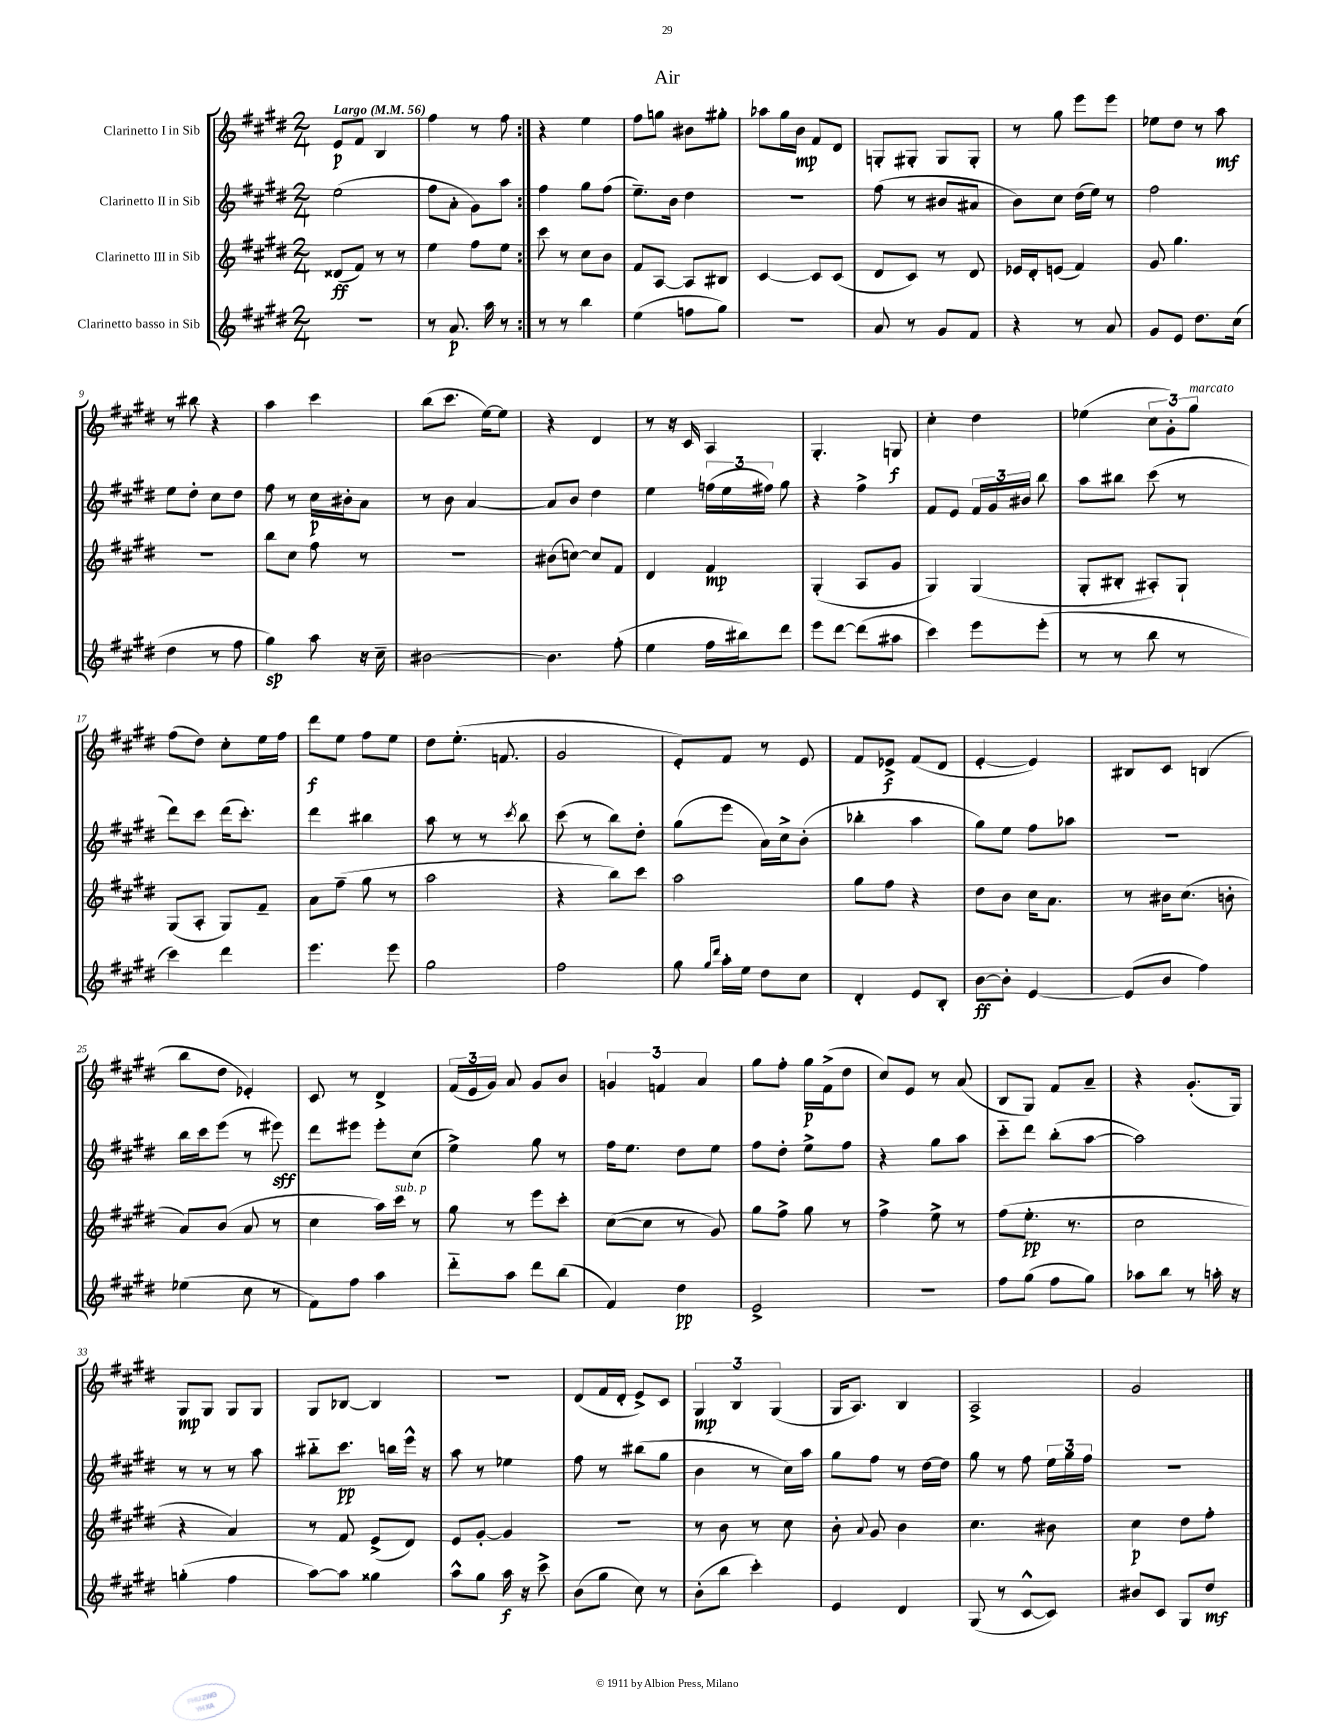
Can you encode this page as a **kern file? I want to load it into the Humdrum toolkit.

**kern	**kern	**kern	**kern
*staff4	*staff3	*staff2	*staff1
*clefG2	*clefG2	*clefG2	*clefG2
*k[f#c#g#d#]	*k[f#c#g#d#]	*k[f#c#g#d#]	*k[f#c#g#d#]
*M2/4	*M2/4	*M2/4	*M2/4
*MM56	*MM56	*MM56	*MM56
2r	(8d##/L	(2ee\	8e/L
.	8f#/J)	.	8f#/J
.	8r	.	4B/
.	8r	.	.
=	=	=	=
8r	4ee\	8ff#\L	4ff#\
8.a/	.	8a'\J	.
.	8ff#\L	8g#\L)	8r
16aa\	.	.	.
8r	8ee\J	8aa\J	8ff#\
=:|!	=:|!	=:|!	=:|!
8r	8ccc#\	4ff#\	4r
8r	8r	.	.
4bb\	8cc#\L	8gg#\L	4ee\
.	8b\J	(8ff#\J	.
=	=	=	=
(4ee\	8f#/L	8.ee~\L)	8ff#\L
.	[8A/J	.	8gg\J
.	.	16b\Jk	.
8ff\L	8A/]L	4dd#\	8b#\L
8gg#\J)	8B#/J	.	8gg#'\J
=	=	=	=
2r	[4c#/	2r	8aa-\L
.	.	.	16gg#\L
.	.	.	16b\JJ
.	8c#/]L	.	8f#/L
.	(8c#/J	.	8d#/J
=	=	=	=
8a/	8d#/L	(8ff#\	8G'/L
8r	8c#/J)	8r	8G#'/J
8g#/L	8r	8b#/L	8G#/L
8f#/J	8d#/	8a#/J	8G#'/J
=	=	=	=
4r	16e-/LL	8b\L)	8r
.	16d#'/J	.	.
.	(8e/J	8cc#\J	8gg#\
8r	4f#/)	(16dd#\LL	8eee\L
.	.	16ee\JJ)	.
8a/	.	8r	8eee\J
=	=	=	=
8g#/L	8g#/	2ff#\	8ee-\L
8e/J	4.gg#\	.	8dd#\J
8.dd#\L	.	.	8r
.	.	.	8aa\
(16cc#\Jk	.	.	.
=	=	=	=
4dd#\	2r	8ee\L	8r
.	.	8dd#'\J	8bb#\
8r	.	8cc#\L	4r
8ff#\	.	8dd#\J	.
=	=	=	=
4gg#\)	8bb\L	8ff#\	4aa\
.	8cc#\J	8r	.
8aa\	8ff#\	16cc#\LL	4ccc#\
.	.	16b#'\J	.
16r	8r	8a\J	.
16cc#~\	.	.	.
=	=	=	=
[2b#\	2r	8r	(8bb\L
.	.	8b\	8.ccc#\J
.	.	[4a/	.
.	.	.	[16ee\LK)
.	.	.	8ee\]J
=	=	=	=
4.b#\]	(8b#\L	8a/]L	4r
.	[8cc\J)	8b/J	.
.	8cc/]L	4dd#\	4d#/
(8ff#'\	8f#/J	.	.
=	=	=	=
4ee\	4d#/	4ee\	8r
.	.	.	16r
.	.	.	16c#/
16ff#\LL	4f#/	(24ff\LL	4A/
.	.	24ee\	.
16bb#\J)	.	.	.
.	.	24ff#\JJ)	.
8ddd#\J	.	8gg#\	.
=	=	=	=
8eee\L	(4G#'/	4r	4.G#'/
[8ddd#\J	.	.	.
(8ddd#\]L	8A/L	4ff#^\	.
8aa#\J	8g#/J	.	8G/
=	=	=	=
4ccc#\)	4G#/)	8f#/L	4cc#'\
.	.	8e/J	.
8eee\L	(4G#/	24f#/LL	4dd#\
.	.	24g#/	.
.	.	24b#/JJ	.
(8eee'\J	.	8bb\	.
=	=	=	=
8r	8G#'/L	8aa\L	(4ee-\
8r	8B#'/J	8bb#\J	.
8bb\	8A#'/L)	(8ccc#\	12cc#\L
.	.	.	12g#'\)
8r	8G#`/J	8r	.
.	.	.	12gg#\J
=	=	=	=
4ccc#\)	(8G#/L	8ddd#\L)	(8ff#\L
.	8A'/J	8ccc#\J	8dd#\J)
4ddd#\	8G#/L)	(16ddd#\LK	8cc#'\L
.	.	8.ccc#'\J)	.
.	8f#~/J	.	16ee\L
.	.	.	16ff#\JJ
=	=	=	=
4.eee\	8a\L	4ddd#\	8ddd#\L
.	(8ff#~\J	.	8ee\J
.	8gg#\	4bb#\	8ff#\L
8eee\	8r	.	8ee\J
=	=	=	=
2gg#\	2aa\	8aa\	8dd#\L
.	.	8r	(8.ee'\J
.	.	8r	.
.	.	.	8.f/
.	.	8qccc#/	.
.	.	8bb\	.
=	=	=	=
2ff#\	4r	(8ccc#\	2g#/
.	.	8r	.
.	8bb\L)	8bb\L)	.
.	8ccc#\J	8dd#'\J	.
=	=	=	=
8gg#\	2aa\	(8gg#\L	8e'/L)
16qqgg#/LL	.	.	.
16qqddd#/JJ	.	.	.
16aa'\LL	.	8eee\J	8f#/J
16ee\JJ	.	.	.
8dd#\L	.	16a\LL)	8r
.	.	16cc#^\J	.
8cc#\J	.	(8b'\J	8e/
=	=	=	=
4d#'/	8gg#\L	4bb-'\	8f#/L
.	8ff#\J	.	8e-^/J
8e/L	4r	4aa\	(8f#/L
8B'/J	.	.	8d#/J
=	=	=	=
[8b\L	8dd#\L	8gg#\L)	[4e'/
8b'\]J	8b\J	8ee\J	.
[4e/	16cc#\LK	8ff#\L	4e/])
.	8.a\J	.	.
.	.	8aa-\J	.
=	=	=	=
(8e/]L	8r	2r	8B#/L
8b/J	16b#\LK	.	8c#/J
.	(8.cc#\J	.	.
4ff#\)	.	.	(4B/
.	8b'\	.	.
=	=	=	=
(4ee-\	8a/L)	16bb\LL	8bb\L
.	.	16ccc#\J	.
.	(8b/J	(8eee\J	8dd#\J
8cc#\	8a/	8r	4e-'/)
8r	8r	8eee#\)	.
=	=	=	=
8f#\L)	4cc#\	8ddd#\L	8c#/
8ff#\J	.	8eee#\J	8r
4aa\	16aa\LL)	8eee#'\L	4d#^/
.	16ccc#\JJ	.	.
.	8r	(8cc#\J	.
=	=	=	=
8ddd#'~\L	8gg#\	4ee^\)	(24f#/LL
.	.	.	24e/
.	.	.	24g#/JJ)
8aa\J	8r	.	8a/
8ddd#\L	8eee\L	8gg#\	8g#/L
(8bb\J	8ccc#'\J	8r	8b/J
=	=	=	=
4f#/)	([8cc#\L	16ff#\LK	6g/
.	.	8.ee\J	.
.	8cc#\]J	.	.
.	.	.	6f/
4dd#\	8r	8dd#\L	.
.	.	.	6a/
.	8g#/)	8ee\J	.
=	=	=	=
2e^/	8gg#\L	8ff#\L	8gg#\L
.	8ff#^\J	8dd#'\J	8ff#'\J
.	8gg#\	8ee^\L	16gg#\LL
.	.	.	(16f#^\J
.	8r	8ff#\J	8dd#\J
=	=	=	=
2r	4ff#^\	4r	8cc#/L)
.	.	.	8e/J
.	8ee^\	8gg#\L	8r
.	8r	8aa\J	(8a/
=	=	=	=
8ff#\L	(8ff#\L	8ccc#'~\L	8B/L
(8gg#\J	8.ee'\J	8ddd#\J	8G#/J)
8ff#\L	.	(8bb'\L	8f#/L
.	8.r	.	.
8gg#\J)	.	[8aa\J	8a~/J
=	=	=	=
8aa-\L	2cc#\	2aa\])	4r
8bb\J	.	.	.
8r	.	.	(8.g#'/L
16aa'\	.	.	.
16r	.	.	16G#/Jk)
=	=	=	=
(4gg'\	4r	8r	8G#/L
.	.	8r	8G#/J
4ff#\	4a/)	8r	8G#/L
.	.	8aa\	8G#/J
=	=	=	=
[8aa\L)	8r	8bb#'~\L	8G#/L
8aa\]J	8f#/	8.ccc#\J	[8B-/J
4gg##\	(8e^/L	.	4B-/]
.	.	16bb\LL	.
.	8d#/J)	16eee^^\JJ	.
.	.	16r	.
=	=	=	=
8aa^^\L	8e/L	8aa\	2r
8gg#\J	[8g#'/J	8r	.
16aa\	4g#/]	4ee-\	.
16r	.	.	.
8ccc#^\	.	.	.
=	=	=	=
(8b\L	2r	8ff#\	(8d#/L
8gg#\J	.	8r	16f#/L
.	.	.	16d#'/JJ
8cc#\)	.	(8bb#\L	8e^/L)
8r	.	8gg#\J	8c#/J
=	=	=	=
(8b'\L	8r	4b\	6G#/
8bb\J	8b\	.	.
.	.	.	6B/
4ccc#'\)	8r	8r	.
.	.	.	(6G#/
.	8cc#\	16cc#\LL)	.
.	.	16aa\JJ	.
=	=	=	=
4e/	8b'\	8gg#\L	16G#/LK
.	.	.	8.A/J)
.	8qqa/	.	.
.	8g#/	8ff#\J	.
4d#/	4b\	8r	4B/
.	.	[16dd#\LL	.
.	.	16dd#\]JJ	.
=	=	=	=
(8G#/	4.cc#\	8gg#\	2A^/
8r	.	8r	.
[8c#^^/L	.	8ff#\	.
8c#/]J)	8b#\	24ee\LL	.
.	.	24gg#\	.
.	.	24ff#\JJ	.
=	=	=	=
8b#/L	4cc#\	2r	2g#/
8c#/J	.	.	.
8G#/L	8dd#\L	.	.
8dd#/J	8ff#'\J	.	.
==	==	==	==
*-	*-	*-	*-
